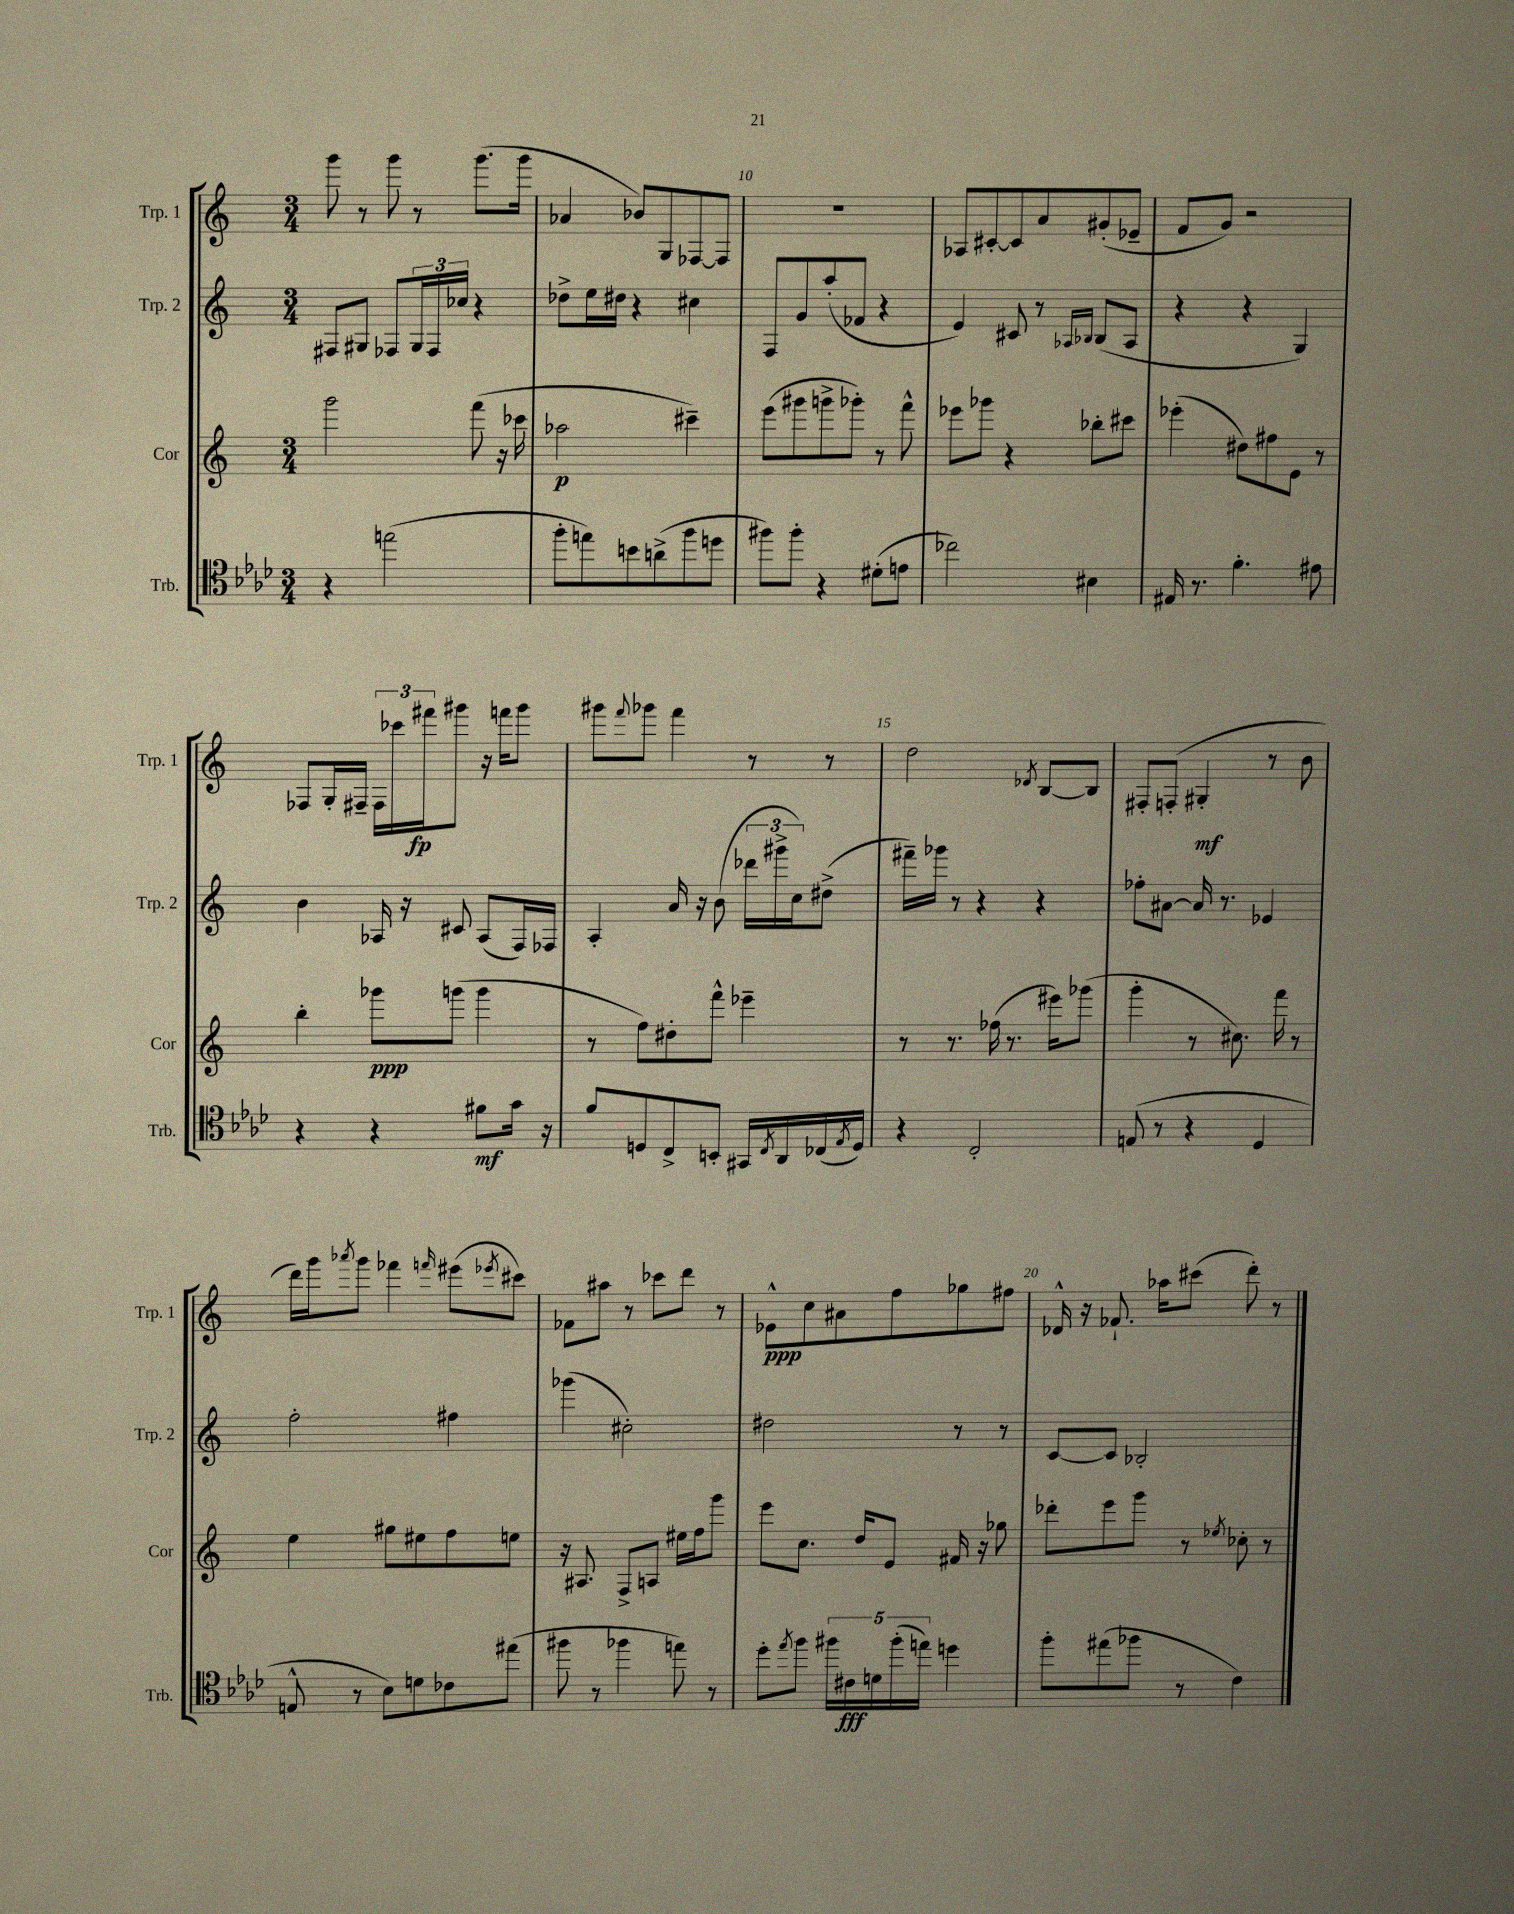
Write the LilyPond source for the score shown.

<<
\new StaffGroup <<
\new Staff = "s0" \with { instrumentName = "Trp. 1" shortInstrumentName = "Trp. 1" } {
    \clef treble \key c \major \numericTimeSignature \time 3/4
    g'''8 r8 g'''8 r8 g'''8.( g'''16 |
    aes'4 bes'8) g8 fes8~ fes8 |
    R2. |
    aes8 cis'8~-. cis'8 a'8 gis'8-.( ees'8-- |
    f'8 g'8) r2 |
    fes8 g16-. fis16-- \tuplet 3/2 { fis16 ces'''16 fis'''16\fp } gis'''8 r16 f'''16 gis'''8 |
    gis'''8 \appoggiatura { f'''8 } ges'''8 f'''4 r8 r8 |
    d''2 \acciaccatura { des'8 } b8~ b8 |
    fis8-. f8-.( gis4-.\mf r8 b'8 |
    d'''16) g'''16 \acciaccatura { aes'''8 } g'''8 fes'''4 \grace { f'''16 } eis'''8( \acciaccatura { ees'''8 } cis'''8) |
    fes'8 ais''8 r8 ces'''8 d'''8 r8 |
    ees'8-^\ppp c''8 ais'8 f''8 ges''8 fis''8 |
    des'16-^ r16 fes'8.-! aes''16 cis'''8( d'''8-.) r8 \bar "|." |
}
\new Staff = "s1" \with { instrumentName = "Trp. 2" shortInstrumentName = "Trp. 2" } {
    \clef treble \key c \major \numericTimeSignature \time 3/4
    fis8 gis8 fes8 \tuplet 3/2 { gis16 fes16 ces''16 } r4 |
    des''8-> e''16 dis''16 r4 cis''4 |
    f8 g'8 a''8-.( fes'8 r4 |
    e'4) cis'8 r8 \grace { aes16 bes16 } bes8( aes8 |
    r4 r4 g4) |
    b'4 aes16 r16 cis'8 aes8( f16) fes16 |
    a4-. a'16 r16 b'8( \tuplet 3/2 { des'''16 gis'''16-> c''16) } dis''8->( |
    fis'''16--) ges'''16 r8 r4 r4 |
    fes''8-. ais'8~ ais'16 r8. ees'4 |
    f''2-. fis''4 |
    ges'''4( cis''2-.) |
    dis''2 r8 r8 |
    c'8~ c'8 bes2-. \bar "|." |
}
\new Staff = "s2" \with { instrumentName = "Cor" shortInstrumentName = "Cor" } {
    \clef treble \key c \major \numericTimeSignature \time 3/4
    g'''2 f'''8( r16 ces'''16 |
    aes''2\p cis'''4--) |
    e'''8( gis'''8 g'''8-> ges'''8-.) r8 f'''8-^ |
    ees'''8 ges'''8 r4 bes''8-. cis'''8 |
    ees'''4-.( dis''8) fis''8 e'8 r8 |
    b''4-. ges'''8\ppp g'''8( g'''4 |
    r8 f''8) dis''8-. f'''8-^ ees'''4-- |
    r8 r8. fes''16( r8. eis'''16) ges'''8( |
    g'''4-. r8 cis''8.) f'''16 r8 |
    e''4 gis''8 eis''8 f''8 e''8 |
    r16 ais8. f8-> a8 eis''16 f''16 g'''8 |
    e'''8 c''8. d''16 e'8 fis'16 r16 ges''8 |
    des'''8-. e'''8 g'''8 r8 \acciaccatura { ees''8 } ces''8-. r8 \bar "|." |
}
\new Staff = "s3" \with { instrumentName = "Trb." shortInstrumentName = "Trb." } {
    \clef tenor \key aes \major \numericTimeSignature \time 3/4
    r4 e''2( |
    f''8-. e''8) b'8 a'8->( f''8 d''8 |
    fis''8) fis''8-. r4 dis'8-.( e'8 |
    ces''2) bis4 |
    eis16 r8. f'4.-. eis'8 |
    r4 r4 fis'8\mf g'16 r16 |
    f'8 d8 c8-> b,8-. gis,16 \acciaccatura { c8 } aes,16 ces16( \acciaccatura { ees8 } d16) |
    r4 c2-. |
    e8( r8 r4 des4 |
    e8-^ r8 bes8) d'8 ces'8 eis''8( |
    fis''8 r8 fes''4 e''8) r8 |
    des''8-. \acciaccatura { ees''8 } f''8 \tuplet 5/4 { fis''16 cis'16\fff d'16 fis''16-.( e''16) } d''4 |
    f''8-. eis''8( fes''8 r8 c'4) \bar "|." |
}
>>
>>
\layout { \context { \Score currentBarNumber = #8 \override BarNumber.break-visibility = ##(#f #t #t) barNumberVisibility = #(every-nth-bar-number-visible 5) } }
